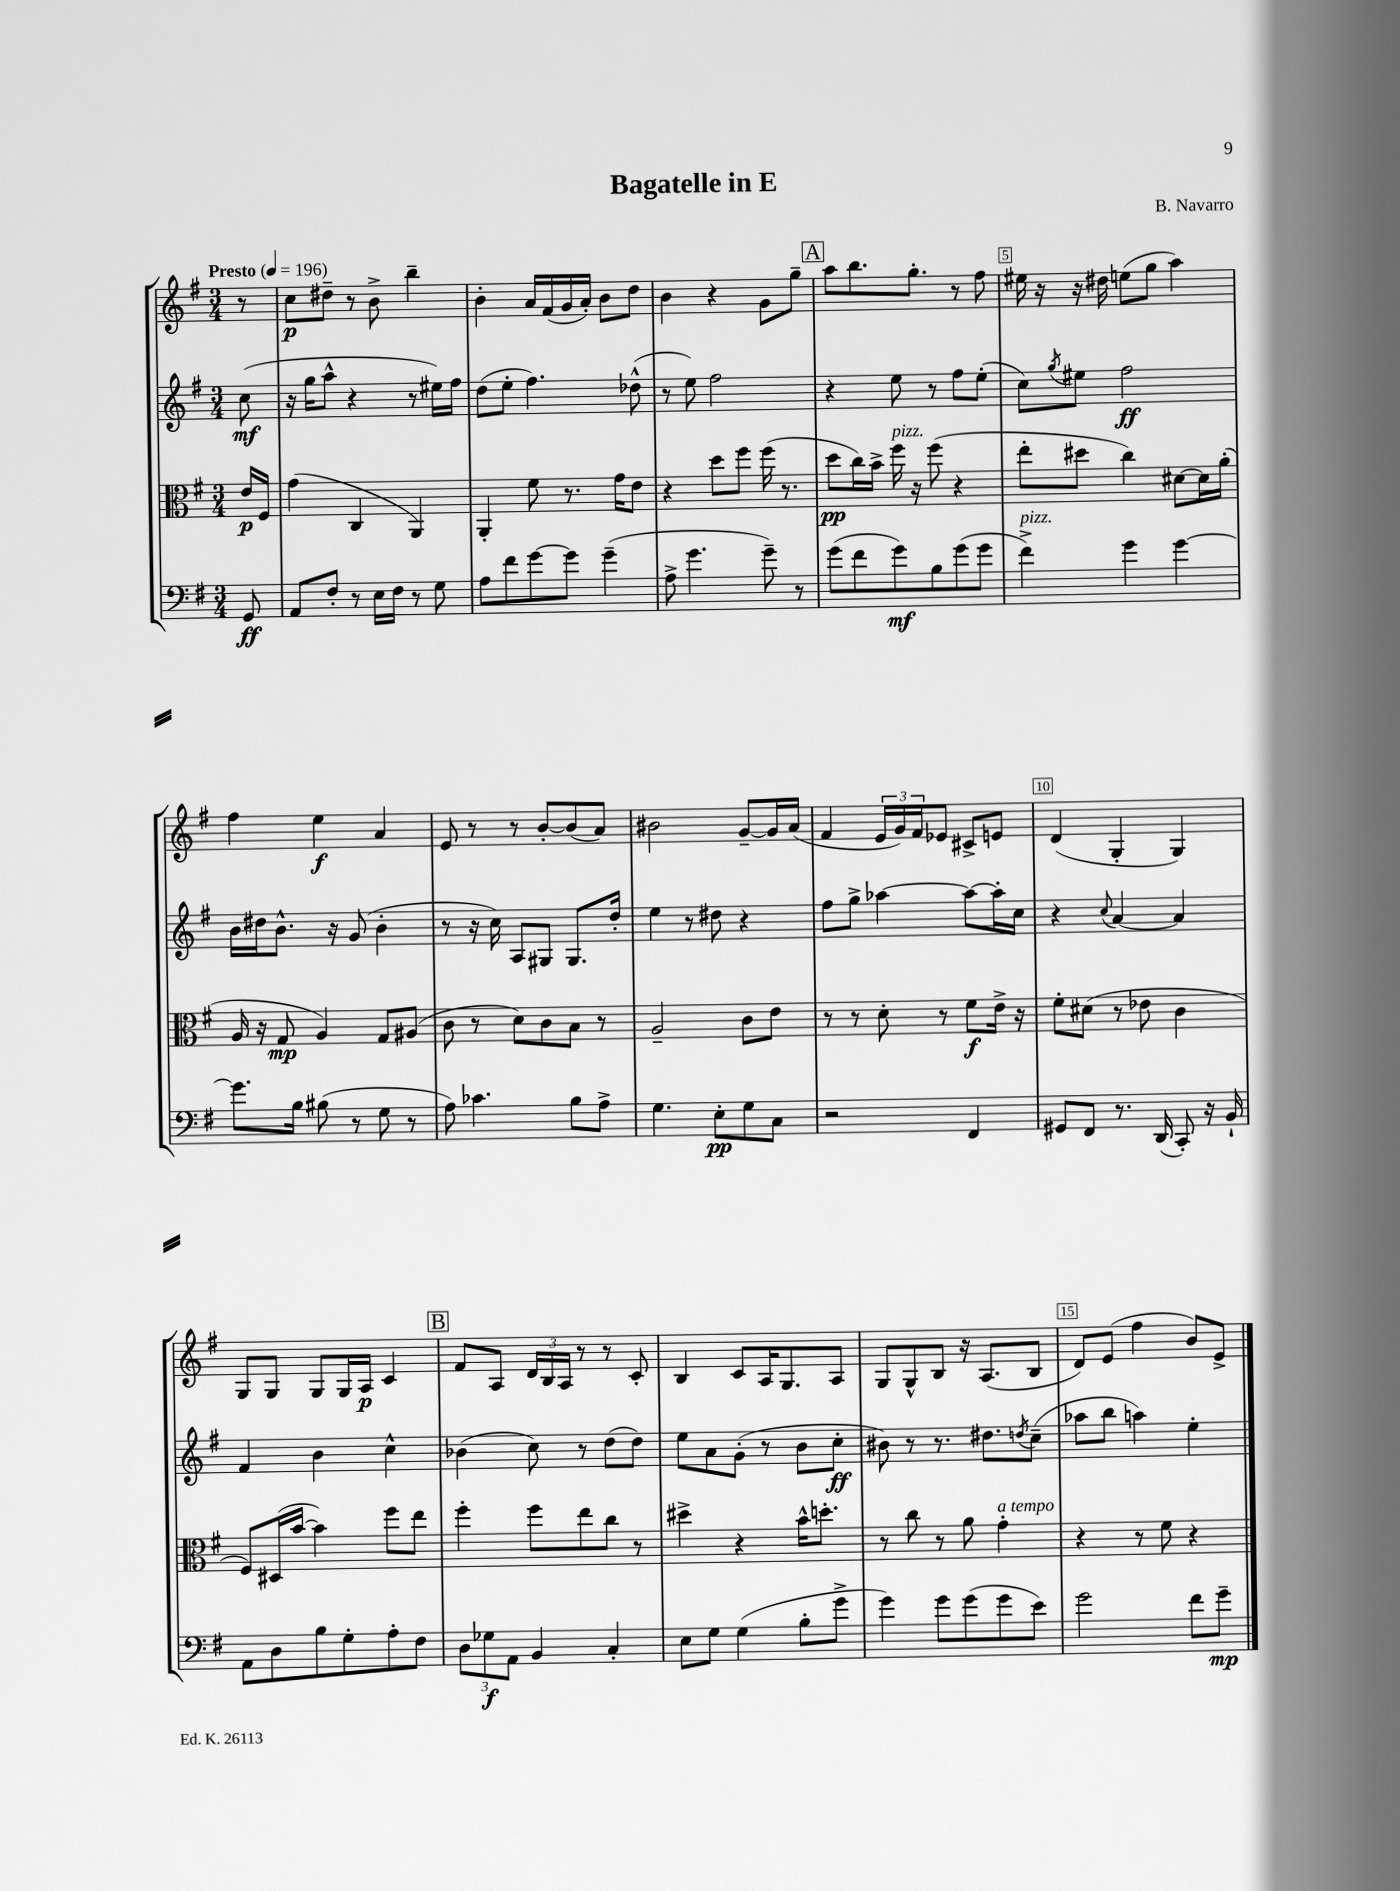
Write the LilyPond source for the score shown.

\header { title = "Bagatelle in E" composer = "B. Navarro" }
<<
\new StaffGroup <<
\new Staff = "s0" {
    \clef treble \key g \major \numericTimeSignature \time 3/4 \partial 8 \tempo "Presto" 4 = 196
    r8 |
    c''8\p dis''8-- r8 b'8-> b''4-- |
    b'4-. a'16 fis'16( g'16 a'16-.) b'8 d''8 |
    b'4 r4 g'8 g''8-- |
    \mark \markup { \box "A" } a''8 b''8. g''8.-. r8 fis''8 |
    eis''16 r16 r16 dis''16 e''8( g''8 a''4) |
    fis''4 e''4\f a'4 |
    e'8 r8 r8 b'8~-. b'8( a'8) |
    bis'2 g'8~-- g'16 a'16( |
    fis'4 \tuplet 3/2 { e'16 g'16) fis'16 } ees'8 cis'8-> e'8 |
    d'4( g4-. g4) |
    g8 g8 g8 g16 a16\p c'4 |
    \mark \markup { \box "B" } fis'8 a8 \tuplet 3/2 { d'16 b16 a16 } r8 r8 c'8-. |
    b4 c'8 a16 g8. a8 |
    g8 g8-^ b8 r16 a8.( b8 |
    d'8) e'8( fis''4 b'8) e'8-> \bar "|." |
}
\new Staff = "s1" {
    \clef treble \key g \major \numericTimeSignature \time 3/4 \partial 8
    c''8\mf( |
    r16 g''16 a''8-^ r4 r8 eis''16) fis''16 |
    d''8( e''8-. fis''4.) des''8-^( |
    r8 e''8) fis''2 |
    \mark \markup { \box "A" } r4 e''8 r8 fis''8 e''8-.( |
    c''8) \acciaccatura { g''8 } eis''8 fis''2\ff |
    b'16 dis''16 b'8.-^ r16 g'8( b'4-. |
    r8 r16 c''16) a8 gis8 gis8. d''16-. |
    e''4 r8 dis''8 r4 |
    fis''8 g''8-> aes''4~ aes''8~ aes''16-. c''16 |
    r4 \appoggiatura { c''8 } a'4~ a'4 |
    fis'4 b'4 c''4-^ |
    \mark \markup { \box "B" } bes'4( c''8) r8 d''8( d''8) |
    e''8 a'8 g'8-.( r8 b'8 c''8-.\ff |
    bis'8) r8 r8. dis''8. \acciaccatura { d''8 } c''8--( |
    aes''8 b''8 a''4) e''4-. \bar "|." |
}
\new Staff = "s2" {
    \clef alto \key g \major \numericTimeSignature \time 3/4 \partial 8
    e'16\p fis16 |
    g'4( c4 a,4) |
    a,4-. fis'8 r8. g'16 e'8 |
    r4 d''8 fis''8 fis''16( r8. |
    \mark \markup { \box "A" } d''8\pp c''16) b'16-> fis''16^\markup { \italic "pizz." } r16 fis''8( r4 |
    e''8-. dis''8 c''4) dis'8~ dis'16 a'16-.( |
    a16 r16 g8\mp a4) g8 ais8( |
    c'8 r8 d'8) c'8 b8 r8 |
    a2-- c'8 e'8 |
    r8 r8 d'8-. r8 fis'8\f e'16-> r16 |
    fis'8-. dis'8( r8 ees'8 c'4 |
    fis8) dis16( b'16~ b'4) fis''8 e''8 |
    \mark \markup { \box "B" } fis''4-. fis''8 e''8 c''8 r8 |
    dis''4-> r4 b'16-^ d''8.-. |
    r8 c''8 r8 a'8 g'4-.^\markup { \italic "a tempo" } |
    r4 r8 fis'8 r4 \bar "|." |
}
\new Staff = "s3" {
    \clef bass \key g \major \numericTimeSignature \time 3/4 \partial 8
    g,8\ff |
    a,8 fis8-. r8 e16 fis16 r8 g8 |
    a8 fis'8 g'8~ g'8 g'4--( |
    a8-> g'4. g'8--) r8 |
    \mark \markup { \box "A" } g'8( fis'8 g'8\mf) b8 g'8( g'8 |
    fis'4->^\markup { \italic "pizz." }) g'4 g'4~ |
    g'8. b16 bis8( r8 g8 r8 |
    a8) ces'4. b8 a8-> |
    g4. e8-.\pp g8 c8 |
    r2 fis,4 |
    gis,8 fis,8 r8. d,16( c,8-.) r16 b,16-! |
    a,8 d8 b8 g8-. a8-. fis8 |
    \mark \markup { \box "B" } \tuplet 3/2 { d8 ges8\f a,8 } b,4 c4-. |
    e8 g8 g4( b8-. g'8-> |
    g'4) g'8 g'8( g'8 e'8) |
    g'2 fis'8 g'8--\mp \bar "|." |
}
>>
>>
\layout { \context { \Score \override BarNumber.break-visibility = ##(#f #t #t) barNumberVisibility = #(every-nth-bar-number-visible 5) \override BarNumber.stencil = #(make-stencil-boxer 0.1 0.3 ly:text-interface::print) } }
